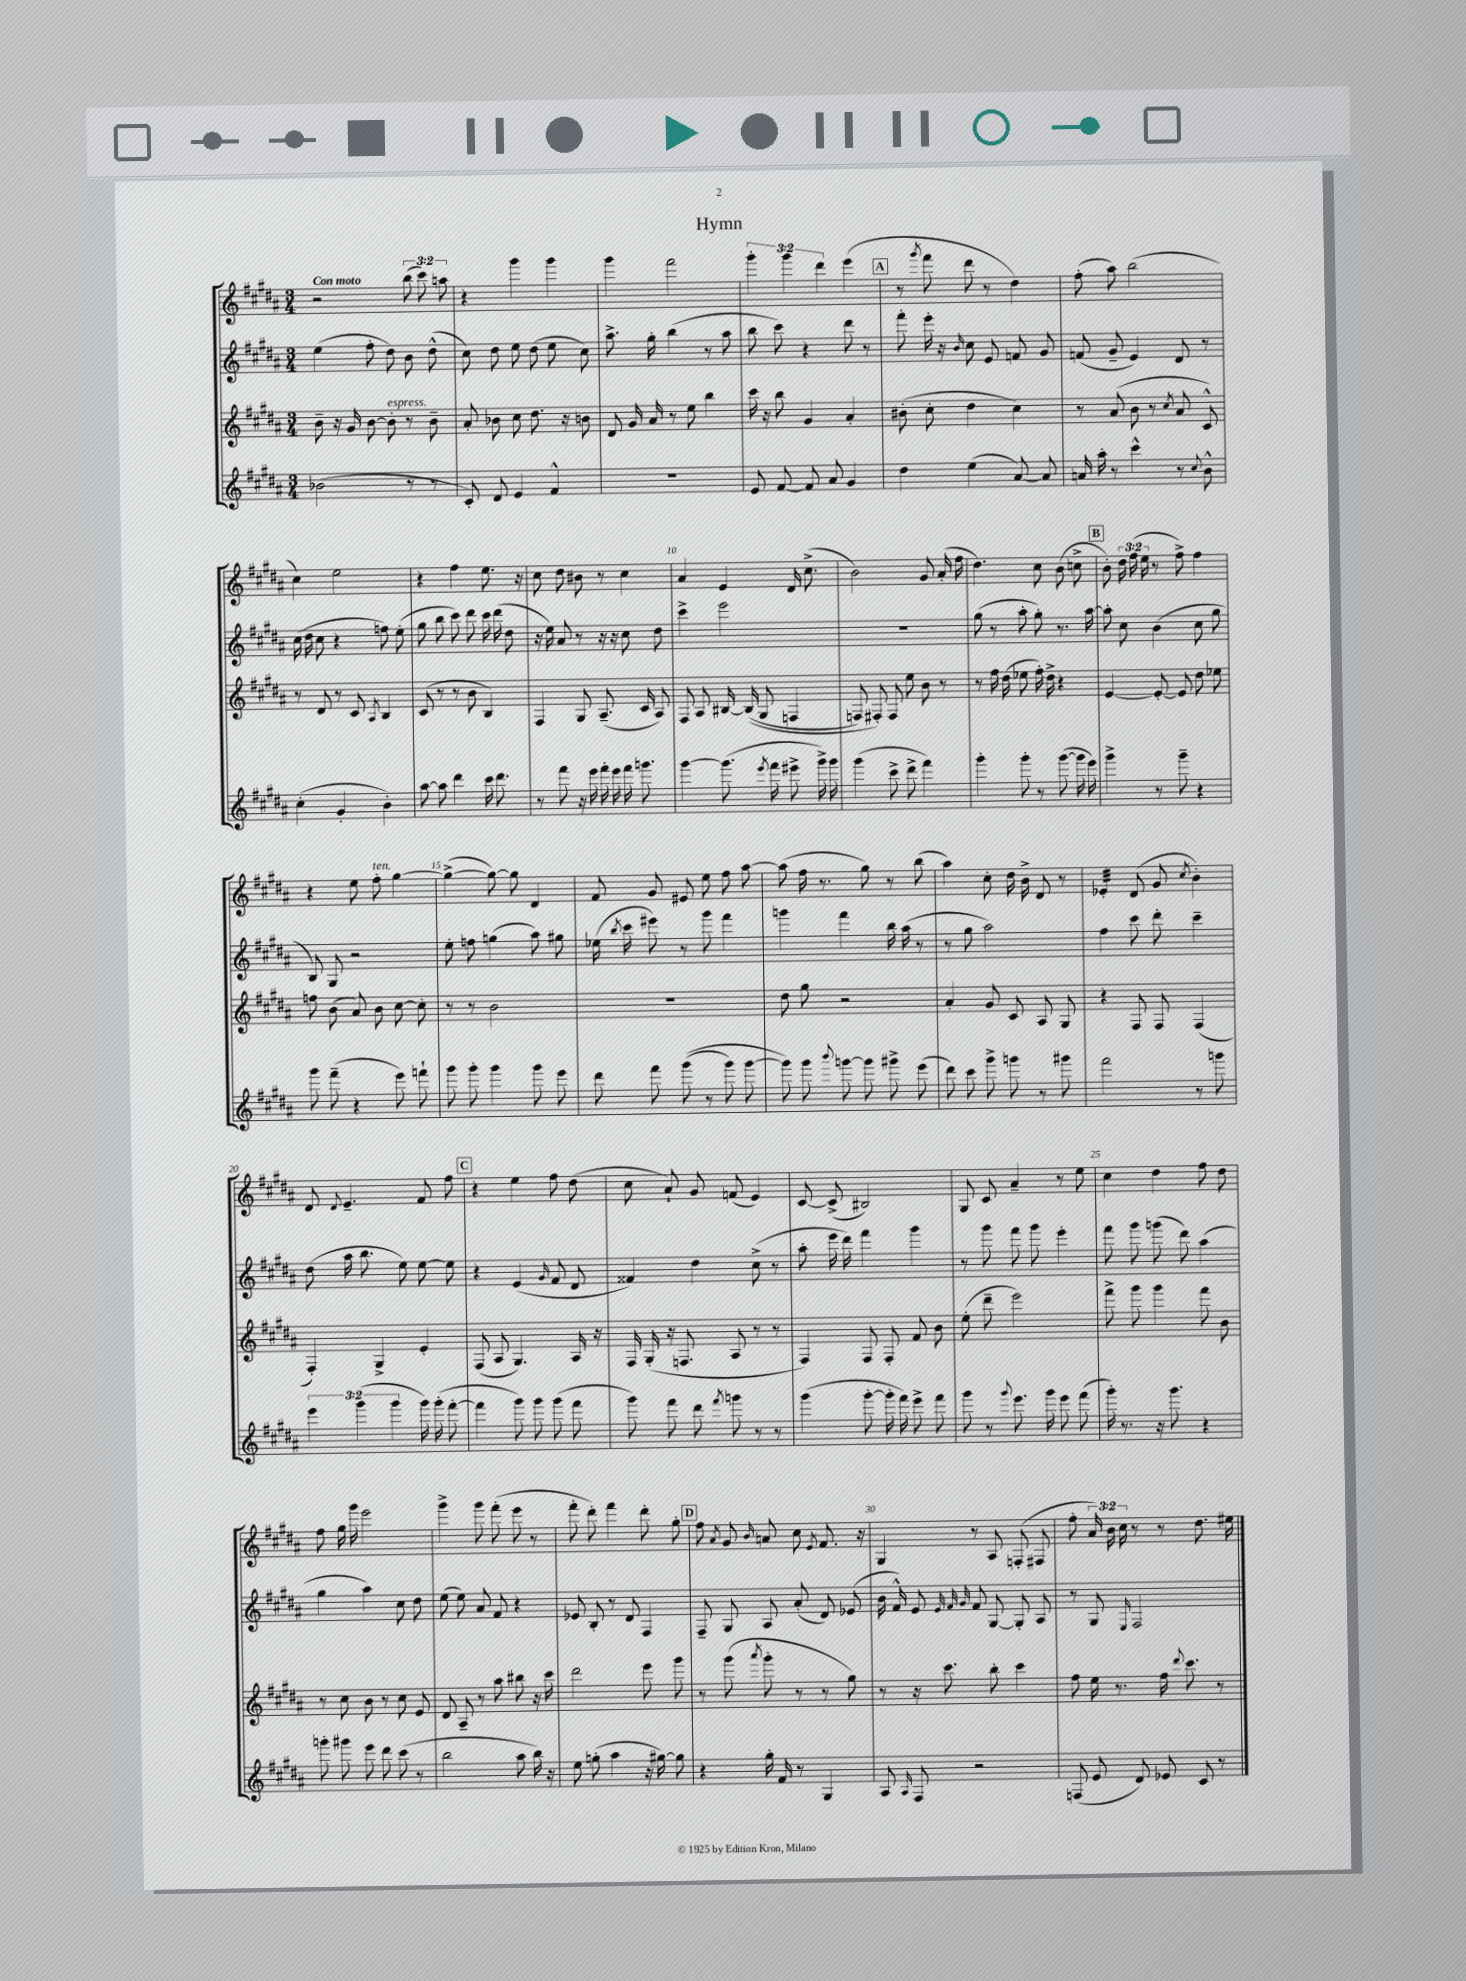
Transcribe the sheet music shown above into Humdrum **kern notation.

**kern	**kern	**kern	**kern
*staff4	*staff3	*staff2	*staff1
*clefG2	*clefG2	*clefG2	*clefG2
*k[f#c#g#d#a#]	*k[f#c#g#d#a#]	*k[f#c#g#d#a#]	*k[f#c#g#d#a#]
*M3/4	*M3/4	*M3/4	*M3/4
(2b-	8b~	(4ee	2r
.	16r	.	.
.	16g#	.	.
.	[8b	8ff#'	.
.	8b']	8dd#)	.
8r	8r	8b	(12bb
.	.	.	12ccc#)
8r	8b~	(8dd#^^	.
.	.	.	12aa
=	=	=	=
8c#')	8a#'	8cc#)	4r
8d#	8b-	8dd#	.
4e	8cc#	8ee	4ggg#
.	8.dd#	(8dd#	.
4f#^^	.	8ee	4ggg#
.	16r	.	.
.	8b	8cc#)	.
=	=	=	=
2.r	8d#	8.aa#^	4ggg#
.	16g#	.	.
.	16a#	16gg#'	.
.	8r	(4bb	2fff#
.	8ee	.	.
.	4bb	8r	.
.	.	8aa#	.
=	=	=	=
8e	16ccc#	8bb	6ggg#'
.	16r	.	.
[8f#	8bb	8ccc#)	.
.	.	.	6ggg#
8f#]	4g#	4r	.
.	.	.	6ddd#
8a#	.	.	.
4g#	4a#'	8ddd#	(4eee
.	.	8r	.
=	=	=	=
4dd#	(8b#'	8fff#'	8r
.	.	.	8qggg#
.	8cc#'	16eee'	8fff#
.	.	16r	.
.	.	16qqb	.
(4ee	4dd#	8cc#	8ddd#
.	.	8e	8r
[8a#)	4cc#)	8f	4dd#)
8a#]	.	8g#	.
=	=	=	=
16a	8r	(8f	(8ff#'
16aa#'	.	.	.
8r	(8a#	8g#~	8aa#)
4ccc#^^	8b	4e)	(2bb
.	8r	.	.
.	8qcc#	.	.
8r	8a#	8d#	.
8qqcc#	.	.	.
8b^^	8c#^^)	8r	.
=	=	=	=
(4cc#'	8r	(16cc#	4cc#)
.	.	16dd#	.
.	8d#	8cc#	.
4g#'	8r	4r	2ee
.	8c#	.	.
.	8qA#	.	.
4b')	4B	8ff)	.
.	.	(8ee'	.
=	=	=	=
[8aa#	(8c#	8gg#	4r
8aa#]	8r	8bb	.
4ddd#	8r	8ccc#)	4ff#
.	8b	8ddd#	.
16ccc#	4B)	16ccc#	8.ee
8.ddd#	.	(16ddd#	.
.	.	8dd#	.
.	.	.	16r
=	=	=	=
8r	4F#	16r	8cc#
.	.	16ee)	.
8fff#	.	8a#	8dd#
16r	8G#	8r	8b#
16eee	.	.	.
16fff#'	(8.A#~	16r	8r
16eee	.	16r	.
16fff#	.	8cc#	4cc#
8.ggg	16c#	.	.
.	8A#)	8dd#	.
=	=	=	=
[4ggg#	8F#	4ccc#^	4a#
.	8A#	.	.
(8.ggg#]	[16B#	2eee	4e
.	&((16B#]	.	.
.	8G#	.	.
8qeee	.	.	.
16fff#	.	.	.
8eee#^	4F	.	16d#
.	.	.	(8.cc#^
16ggg#^)	.	.	.
16ggg#	.	.	.
=	=	=	=
(4ggg#	8F)	2.r	2b)
.	8F#'&)	.	.
8ccc#^	8F#	.	.
8ddd#^	8ee	.	.
4fff#)	8b	.	8g#
.	8r	.	(16a#'
.	.	.	16ff#
=	=	=	=
4ggg#'	8r	(8gg#	4.dd#)
.	16ff#	8r	.
.	(16dd#	.	.
8ggg#'	8ee-	8aa#'	.
8r	16ff#')	8gg#')	8cc#
.	16dd#^	.	.
([8ggg#	4r	8.r	(8b
16ggg#]	.	.	8cc^
16eee)	.	[16aa#	.
=	=	=	=
4ggg#^	[4e	8aa#']	8b')
.	.	8cc#	24dd#
.	.	.	(24ff#
.	.	.	24ee
8r	8e'_	(4b	8r
8ggg#~	8e]	.	8ff#^)
4r	8dd#	8cc#	4ff#
.	8ee-	8gg#	.
=	=	=	=
8ggg#	8ff	8B)	4r
(8fff#~	(8b	8G#	.
4r	8a#)	2r	8ee
.	8b	.	8ff#'
8eee)	[8cc#	.	[4gg#
8fff`	8cc#']	.	.
=	=	=	=
8ggg#	8r	8ee'	(4gg#^_
8ggg#'	8r	8ff	.
4ggg#	2b	(4gg	8gg#_)
.	.	.	8gg#]
8ggg#	.	8aa#)	4d#
8eee	.	8gg#	.
=	=	=	=
8ddd#	2.r	(16ee-	8f#
.	.	8qbb	.
.	.	16ccc#	.
8fff#	.	8eee#)	8g#
&((8ggg#	.	8r	8e#
8r	.	8ggg#	8ee
8ggg#)	.	4fff#	8ff#
[8ggg#	.	.	[8aa#
=	=	=	=
8ggg#]&)	8dd#	4ggg	(8aa#]
8ggg#	8gg#	.	16ff#
.	.	.	8.r
8qqbbb	.	.	.
[8ggg	2r	4fff#	.
8ggg]	.	.	8gg#)
8ggg#^	.	16bb	8r
.	.	(16aa#	.
(8eee	.	8r	(8bb
=	=	=	=
8ddd#)	4a#'	8r	4aa#)
8ccc#	.	8gg#	.
8ggg#^	8g#	2aa#)	8cc#'
8ggg	8c#	.	16dd#
.	.	.	16b^
8r	8A#	.	8d#
8ggg#	8G#	.	8r
=	=	=	=
2fff#	4r	4ff#	4e-'
.	8F#	8ccc#	(8d#
.	8F#	8ddd#'	8g#
.	.	.	8qcc#
8r	(4F#	4ccc#~	4b')
8ggg	.	.	.
=	=	=	=
6eee	4F#')	(8dd#	8d#
.	.	.	8qqd#
.	.	16aa#	4.e~
(6ggg#	.	.	.
.	.	8.bb	.
.	4G#^	.	.
6ggg#	.	.	.
.	.	8ee)	.
16ggg#)	4e'	[8ee	8f#
(16ggg#'	.	.	.
[8fff#'	.	8ee]	8ff#
=	=	=	=
4fff#]	(8F#	4r	4r
.	8A#	.	.
8ggg#)	4.G#)	(4e	4ee
8ggg#	.	.	.
.	.	16qqg#	.
(8ggg#	.	8f#	8ff#
8fff#	16A#	8d#	(8dd#
.	16r	.	.
=	=	=	=
8ggg#)	16F#	4f##)	8cc#
.	(16G#'	.	.
8fff#	16r	.	8a#`)
.	8.F	.	.
8ddd#	.	4dd#	8g#
8qfff#	.	.	.
8ggg	8A#	.	(8f
8r	8r	(8cc#^	4e)
8r	8r	8r	.
=	=	=	=
(4ggg#	4F#)	8aa#'	[8c#
.	.	16eee	(8c#^]
.	.	16ddd#)	.
[8ggg#'	8F#	4fff#	2B#)
16ggg#']	8F#'	.	.
16fff#)	.	.	.
8eee^	8f#	4ggg#	.
8fff#	8b	.	.
=	=	=	=
8ggg#	(8ee'	8r	8G#
8r	8ddd#~	8ggg#	8c#
8qqggg#	.	.	.
8.eee	2eee)	8fff#	4a#~
.	.	8ggg#	.
16ggg#	.	.	.
8eee	.	4eee'	8r
(8fff#	.	.	8ee
=	=	=	=
16ggg#')	8fff#^	8fff#	4cc#
8.r	.	.	.
.	8ggg#	8ggg#	.
16r	4ggg#	(8ggg	4dd#
8.ggg#	.	.	.
.	.	8ddd#)	.
4r	8fff#	(4aa#	8ff#
.	8b	.	8dd#
=	=	=	=
8ggg'	8r	4gg#	8ff#
8ggg#	8cc#	.	16gg#
.	.	.	16ggg#
8eee	8b	4aa#)	2eee
8ddd#	8r	.	.
(8ccc#	8cc#	8cc#	.
8r	8e	8dd#	.
=	=	=	=
2bb	8d#	(8ee	4ggg#^
.	8A#~	8ee)	.
.	8r	8a#	8ggg#
.	8aa#	8f#	(8fff#'
8aa#	8bb#	4r	8eee
16bb)	16r	.	8r
16r	16ccc#	.	.
=	=	=	=
8ee	2ddd#	8e-	8fff#'
(8gg'	.	8B'	8ddd#')
4aa#	.	8r	4fff#
.	.	8d#	.
16r	8eee	4F#	8ddd#'
[16gg#)	.	.	.
8gg#]	8ggg#	.	8gg#'
=	=	=	=
4r	8r	8F#~	8ff#
.	.	.	8qa#
.	(8ggg#	8G#	8g#
.	8qaaa#	.	16qqb
16gg#'	8ggg#'	8A#	8a
16f#	.	.	.
8r	8r	(8a#'	8cc#
.	.	.	8qe
4G#	8r	8d#)	8.f#
.	8gg#)	(8e-	.
.	.	.	16r
=	=	=	=
8A#	8r	16b	4G#
.	.	16f#^^)	.
16qqA#	.	.	.
8F#	16r	8e	.
.	8.ccc#	.	.
.	.	32qqe	.
.	.	32qqf#	.
.	.	32qqg#	.
2r	.	8f#	8r
.	8bb'	[8G#	8A#
.	4ccc#	8G#']	(8F'
.	.	8A#	8F#
=	=	=	=
(8F	8ff#	8r	8ff#'
8e	16ee	8G#	24a#)
.	.	.	24b
.	8.r	.	.
.	.	.	24cc#
.	.	16qqE	.
8d#)	.	2F#	8r
8e-	16ff#	.	8r
.	8qqddd#	.	.
.	8.ccc#	.	.
8c#	.	.	8.dd#
8r	8r	.	.
.	.	.	16ee#
==	==	==	==
*-	*-	*-	*-
